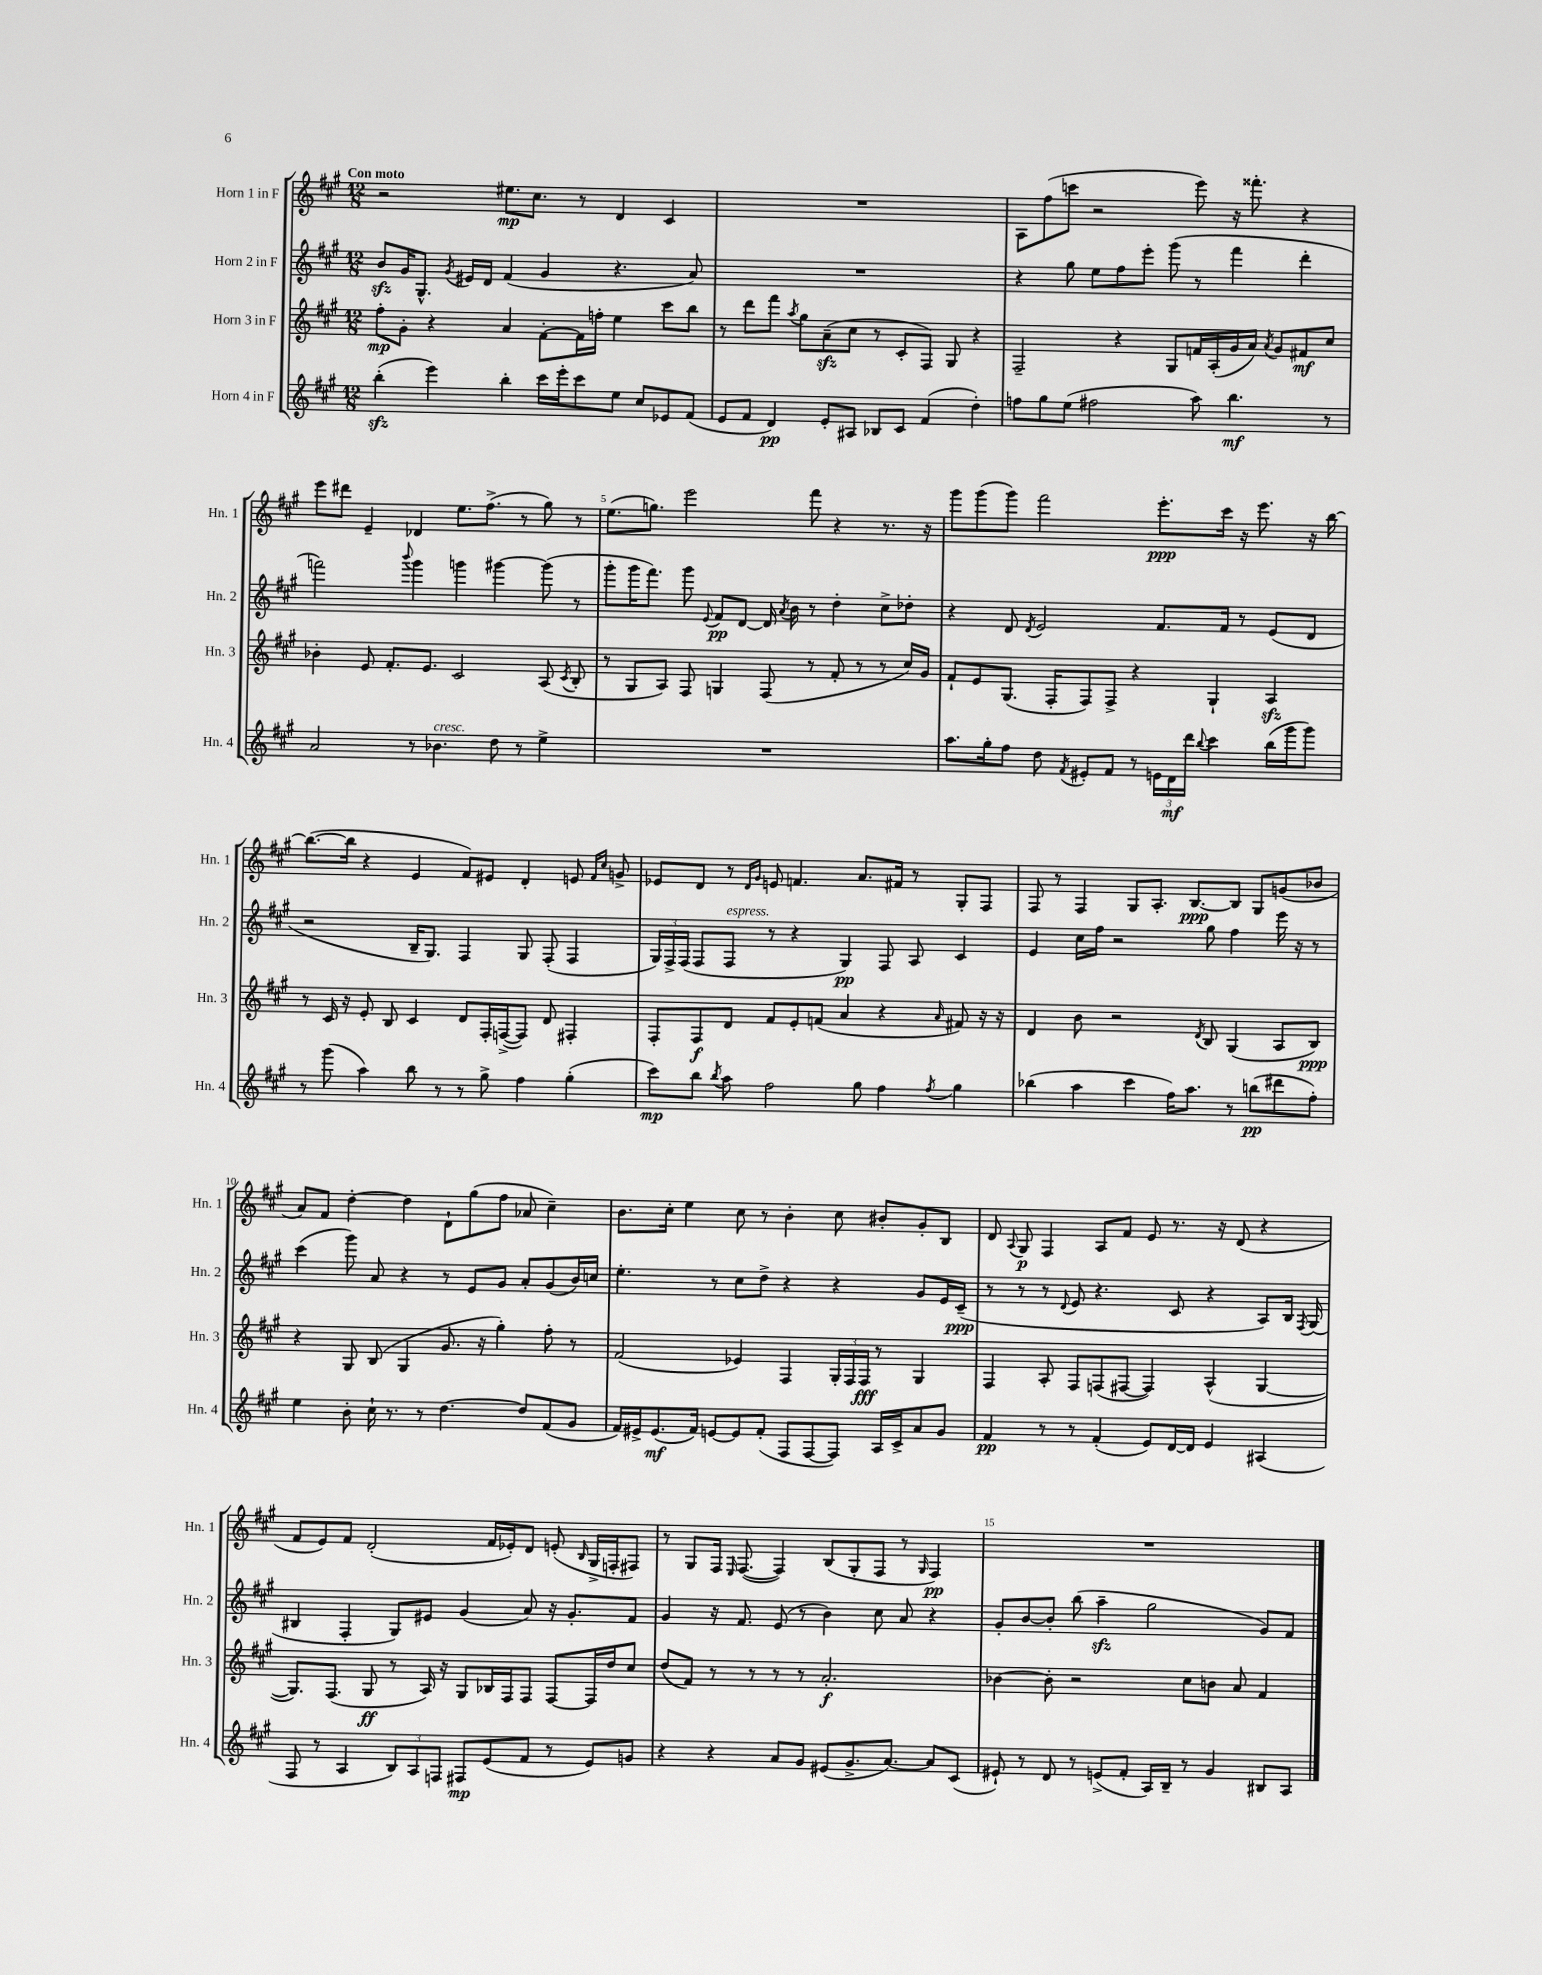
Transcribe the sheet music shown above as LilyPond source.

<<
\new StaffGroup <<
\new Staff = "s0" \with { instrumentName = "Horn 1 in F" shortInstrumentName = "Hn. 1" } {
    \clef treble \key a \major \numericTimeSignature \time 12/8 \tempo "Con moto"
    \autoBeamOff r2 eis''8.[\mp cis''8.] r8 d'4 cis'4 |
    R1. |
    a8[ fis''8( c'''8] r2 e'''8) r16 fisis'''8.-. r4 |
    e'''8[ dis'''8] e'4-- des'4 e''8.[ fis''8.]->( r8 gis''8) r8 |
    e''8.[( g''8.]) e'''2 fis'''8 r4 r8. r16 |
    gis'''8[ gis'''8( gis'''8]) fis'''2 e'''8.[-.\ppp cis'''16] r16 e'''8. r16 b''16~ |
    b''8.[~( b''16] r4 e'4 fis'8[) eis'8] d'4-. e'8 \grace { fis'16[ cis''16] } g'8-> |
    ees'8[ d'8] r8 \grace { d'16[ gis'16] } e'8 f'4. a'8.[ fis'16] r8 gis8[-. fis8] |
    fis8 r8 fis4 gis8[ a8.]-. b8.[~\ppp b8] gis8[ g'8( bes'8] |
    a'8[) fis'8] d''4~-. d''4 d'8[-! gis''8( fis''8] aes'8 cis''4--) |
    b'8.[ cis''16]-. e''4 cis''8 r8 b'4-. cis''8 bis'8[-. gis'8-. b8] |
    d'8 \appoggiatura { a8 } gis8\p fis4 a8[ fis'8] e'8 r8. r16 d'8( r4 |
    fis'8[ e'8) fis'8] d'2-.( fis'16[ ees'16-.) d'8] e'8-.( \grace { b16 } gis16[-> f16-. fis8]) |
    r8 gis8[ fis16] \grace { e16 } fis8.~( fis4) b8[( gis8-. fis8] r8 \grace { gis16 } fis4\pp) |
    R1. \bar "|." |
}
\new Staff = "s1" \with { instrumentName = "Horn 2 in F" shortInstrumentName = "Hn. 2" } {
    \clef treble \key a \major \numericTimeSignature \time 12/8
    \autoBeamOff b'8[\sfz gis'16 gis8.]-^ \acciaccatura { gis'8 } eis'16[ d'16] fis'4( gis'4 r4. a'8) |
    R1. |
    r4 gis''8 e''8[ fis''8 e'''8]-. gis'''8( r8 fis'''4 d'''4-. |
    f'''2) \appoggiatura { b'''8 } gis'''4 g'''4 gis'''4~ gis'''8( r8 |
    gis'''8[-. gis'''16 fis'''8.]) gis'''8 \appoggiatura { e'8 } fis'8[\pp d'8]~ d'16 \acciaccatura { a'8 } b'16 r8 d''4-. cis''8[-> des''8]-. |
    r4 d'8 \acciaccatura { d'8 } e'2 fis'8.[ fis'16] r8 e'8[( d'8] |
    r2 b16[-- gis8.]) fis4 gis8 fis8-.( fis4 |
    \tuplet 3/2 { gis16[) fis16-> fis16]( } fis8[ fis8]^\markup { \italic "espress." } r8 r4 gis4\pp) fis8 a8 cis'4 |
    e'4 cis''16[ fis''16] r2 gis''8 fis''4 e'''16 r16 r8 |
    cis'''4( gis'''8) a'8 r4 r8 e'8[ gis'8] a'8[-. gis'8( b'16) c''16] |
    e''4.-. r8 cis''8[ d''8]-> r4 r4 gis'8[ e'16 cis'16]--\ppp( |
    r8 r8 r8 \appoggiatura { d'8 } e'8 r4. cis'8 r4 a8[) b16] \acciaccatura { fis8 } gis16( |
    bis4 fis4-. gis8[) eis'8] gis'4( a'8) r16 gis'8.[-. fis'8] |
    gis'4 r16 fis'8. e'8( r8 b'4) cis''8 a'8 r4 |
    gis'8[-. b'8~ b'8]-. b''8( a''4--\sfz gis''2 gis'8[) fis'8] \bar "|." |
}
\new Staff = "s2" \with { instrumentName = "Horn 3 in F" shortInstrumentName = "Hn. 3" } {
    \clef treble \key a \major \numericTimeSignature \time 12/8
    \autoBeamOff fis''8[-.\mp gis'8]-. r4 a'4 fis'8[~-. fis'16 f''16]-. e''4 cis'''8[ b''8] |
    r8 d'''8[ fis'''8] \acciaccatura { a''8 } gis''8[ a'8--\sfz( cis''8] r8 cis'8[-. fis8]) gis8 r4 |
    fis2-- r4 gis8[ f'16 a16-.( gis'16 a'16]) \acciaccatura { a'8 } gis'8[ fis'8\mf cis''8] |
    bes'4-. e'8 fis'8.[-. e'8.] cis'2 a8( \acciaccatura { cis'8 } b8-. |
    r8 gis8[ a8]) fis8 g4 fis8( r8 fis'8-. r8 r8 cis''16[) gis'16] |
    fis'8[-! e'8 gis8.]( fis16[-. fis8) fis8]-> r4 gis4-! a4\sfz |
    r8 cis'16 r16 e'8-. b8 cis'4 d'8[ fis16-. f16~->( f8]) d'8 fis4-. |
    fis8[-. fis8\f d'8] fis'8[ e'8-. f'8]( a'4 r4 \grace { a'16 } fis'8) r16 r16 |
    d'4 b'8 r2 \acciaccatura { d'8 } b8 gis4( a8[ b8]\ppp) |
    r4 gis8 b8( gis4 gis'8. r16 gis''4-.) fis''8-. r8 |
    fis'2( ees'4) fis4 \tuplet 3/2 { gis16[-. fis16 fis16]\fff } r8 gis4 |
    fis4 a8-. fis8[ f8( fis8]~ fis4) a4-^( gis4~ |
    gis8.[) fis8.]( gis8\ff r8 a16) r16 gis8[ bes16 fis16 fis8] fis8[~ fis16 d''16 cis''8] |
    d''8[( fis'8]) r8 r8 r8 r8 a'2.-.\f |
    bes'4~ bes'8-. r2 cis''8[ b'8] a'8 fis'4 \bar "|." |
}
\new Staff = "s3" \with { instrumentName = "Horn 4 in F" shortInstrumentName = "Hn. 4" } {
    \clef treble \key a \major \numericTimeSignature \time 12/8
    \autoBeamOff b''4-.\sfz( e'''4) b''4-. cis'''16[ e'''16-. cis'''8 e''8] cis''8[ ees'8 fis'8]( |
    e'8[ fis'8] d'4\pp) e'8[-. ais8] bes8[ cis'8] fis'4( d''4-.) |
    f''8[ gis''8 e''8]( fis''2 a''8) b''4.\mf r8 |
    a'2 r8 bes'4.^\markup { \italic "cresc." } d''8 r8 e''4-> |
    R1. |
    a''8.[ gis''16-. fis''8] d''8 \acciaccatura { fis'8 } eis'8[-. fis'8] r8 \tuplet 3/2 { e'16[ d'16\mf d'''16] } \appoggiatura { b''8 } cis'''4 b''16[( gis'''16 gis'''8]) |
    r8 gis'''8( a''4) b''8 r8 r8 gis''8-> fis''4 gis''4-.( |
    cis'''8[\mp) b''8] \acciaccatura { b''8 } a''8 fis''2 gis''8 fis''4 \acciaccatura { fis''8 } gis''4 |
    bes''4( a''4 cis'''4 fis''16[) a''8.] r8 b''8[\pp( dis'''8 fis''8]-.) |
    e''4 b'8-. cis''16-! r8. r8 d''4.~ d''8[ fis'8( gis'8] |
    fis'16[) eis'16-> eis'8.\mf( fis'16]) e'8[~ e'8 fis'8]-.( fis8[ fis8~ fis8]) a16[ cis'16-> a'8 gis'8] |
    fis'4\pp r8 r8 fis'4-.( e'8[) d'16~ d'16] e'4 ais4( |
    fis8 r8 a4 \tuplet 3/2 { b8[) a8 f8] } fis8[\mp e'8( fis'8] r8 e'8[) g'8] |
    r4 r4 a'8[ gis'8] eis'8[( gis'8.-> a'8.]~) a'8[ cis'8]( |
    eis'8-!) r8 d'8 r8 e'8[->( fis'8]-. a16[) b16]-- r8 gis'4 bis8[ a8] \bar "|." |
}
>>
>>
\layout { \context { \Score \override BarNumber.break-visibility = ##(#f #t #t) barNumberVisibility = #(every-nth-bar-number-visible 5) } }
